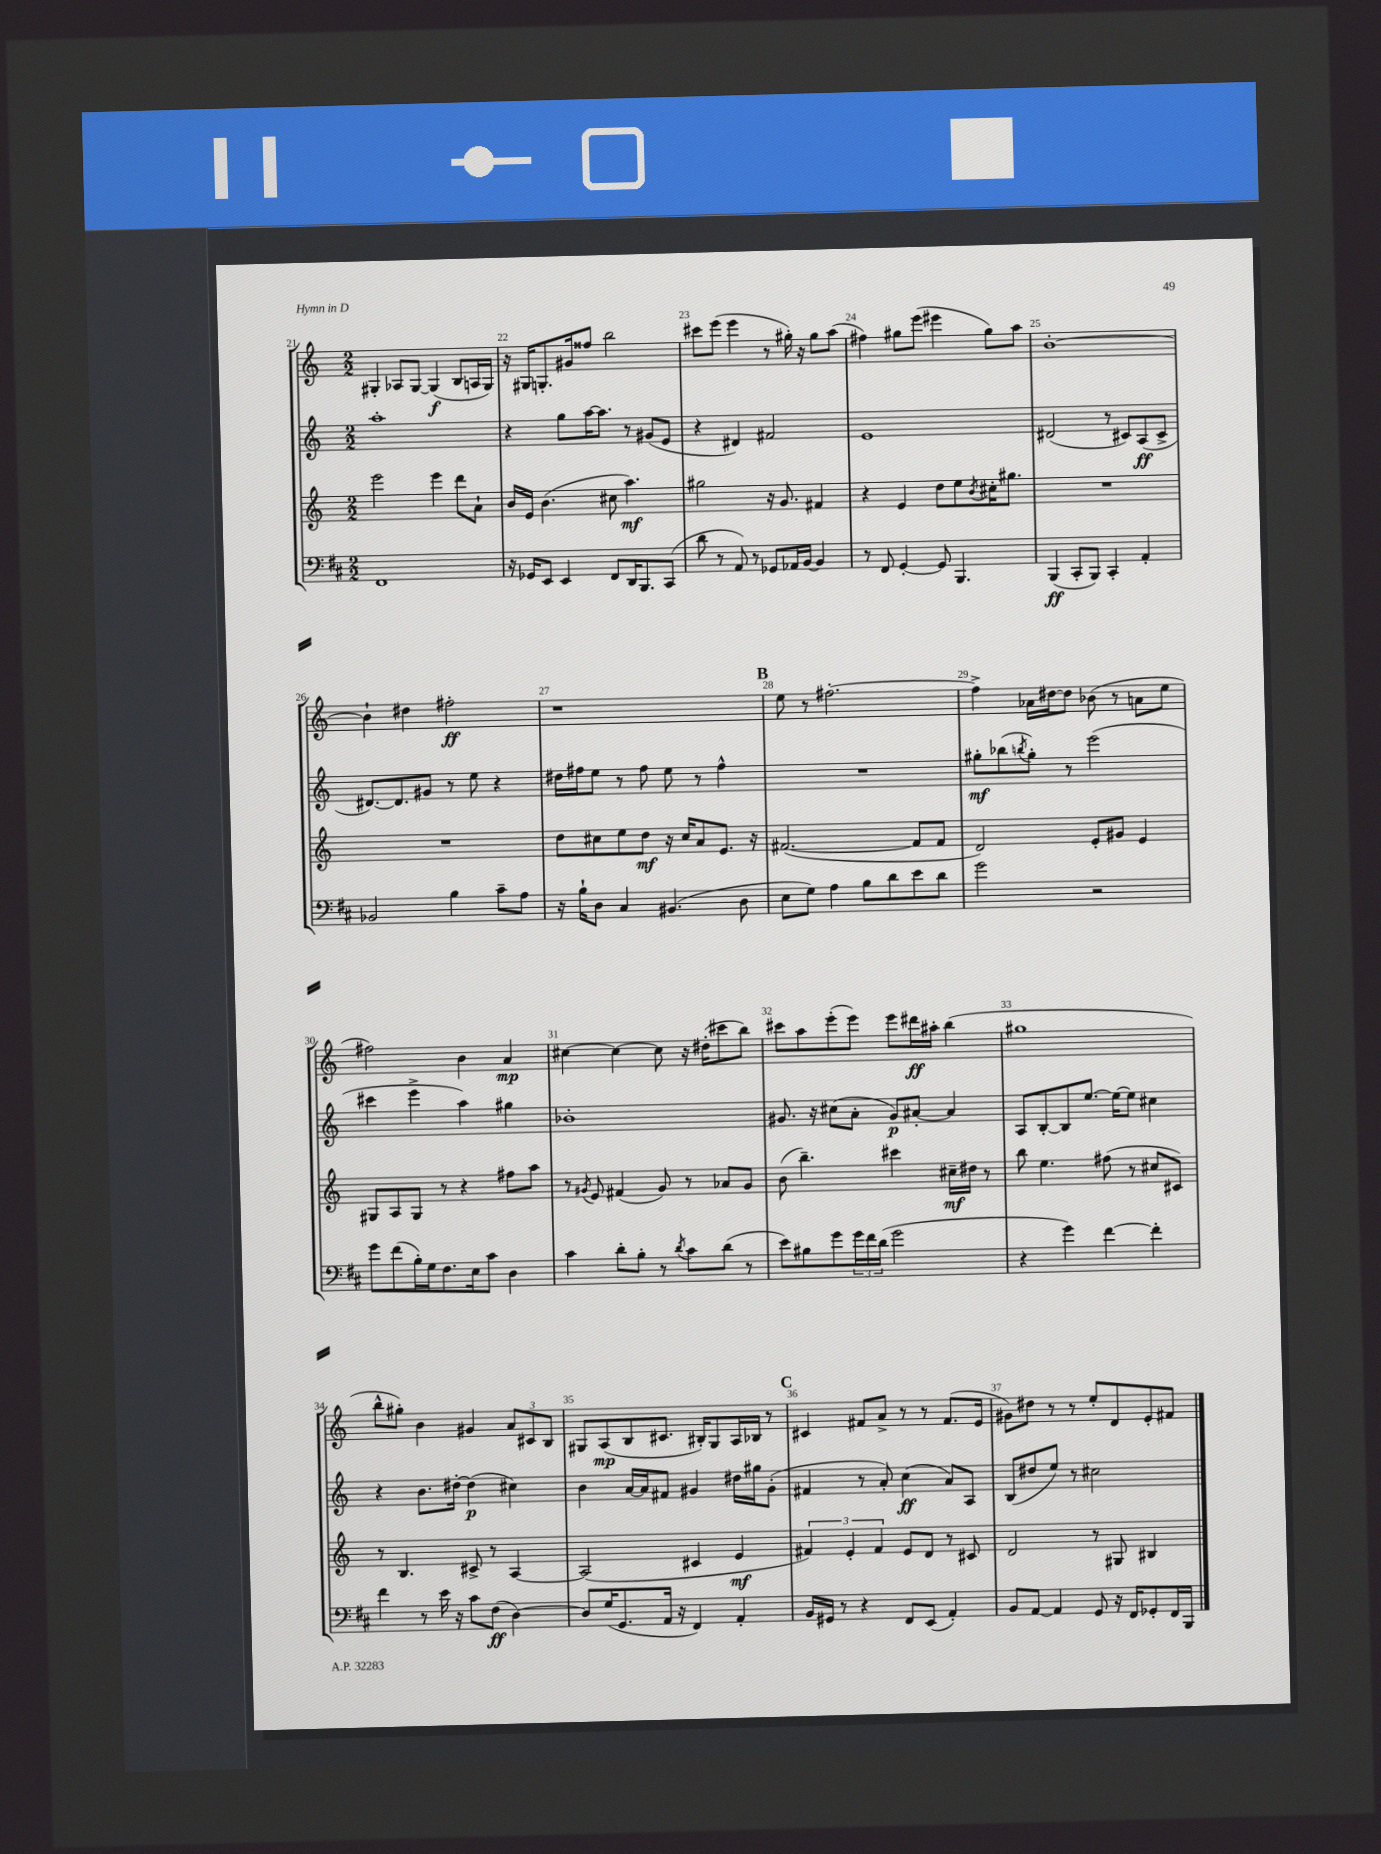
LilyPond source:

<<
\new StaffGroup <<
\new Staff = "s0" {
    \clef treble \key c \major \numericTimeSignature \time 2/2
    gis4-. aes8 gis8~ gis4\f( b8 a16 gis16) |
    r16 gis16 g8.-. gis'16 fisis''8 b''2 |
    cis'''8 e'''8( e'''4 r8 gis''16-.) r16 gis''8 a''8( |
    fis''4) gis''8 e'''8( eis'''4 gis''8) a''8 |
    b'1~-. |
    b'4-! dis''4 fis''2-.\ff |
    r1 |
    \mark \markup { \bold "B" } e''8 r8 fis''2.~-. |
    fis''4-> aes'16 dis''16~ dis''8 bes'8( r8 a'8 e''8 |
    fis''2) b'4 a'4\mp |
    cis''4~ cis''4~ cis''8 r16 dis''16-.( cis'''8 b''8) |
    cis'''8 a''8 e'''8-.( e'''8) e'''8 dis'''16\ff ais''16-. b''4( |
    gis''1 |
    b''8-^ gis''8-.) b'4 gis'4 \tuplet 3/2 { a'8 cis'8 b8 } |
    gis8 a8\mp( b8 cis'8. bis16-.) gis8 a16 bes16 r8 |
    \mark \markup { \bold "C" } cis'4 fis'8 a'8-> r8 r8 fis'8.( e'16 |
    gis'8) dis''8 r8 r8 e''8-. d'8 e'8-. fis'8 \bar "|." |
}
\new Staff = "s1" {
    \clef treble \key c \major \numericTimeSignature \time 2/2
    a''1-. |
    r4 g''8 a''16~ a''8. r8 gis'8( e'8 |
    r4 dis'4) fis'2 |
    e'1 |
    dis'2( r8 cis'8) a8\ff( cis'8-> |
    dis'8.~) dis'8. gis'8 r8 e''8 r4 |
    dis''16 fis''16 e''8 r8 fis''8 e''8 r8 fis''4-^ |
    \mark \markup { \bold "B" } R1 |
    gis''8-.\mf bes''8( \acciaccatura { b''8 } gis''8-.) r8 e'''2( |
    cis'''4 e'''4-> a''4) gis''4 |
    bes'1-. |
    gis'8. r16 cis''8( a'8-. gis'8\p) ais'8~-. ais'4 |
    a8 b8~-. b8 e''8.~ e''16~ e''8 cis''4 |
    r4 b'8. dis''16~-. dis''4\p( cis''4) |
    b'4 a'16~ a'16 fis'8 gis'4 dis''16 gis''16 gis'8-.( |
    \mark \markup { \bold "C" } fis'4 r8 a'8-.) c''4\ff( a'8) a8 |
    b8( dis''8 e''8) r8 cis''2 \bar "|." |
}
\new Staff = "s2" {
    \clef treble \key c \major \numericTimeSignature \time 2/2
    e'''2 e'''4 d'''8 a'8-! |
    b'16 e'16 b'4.( cis''8 a''4.\mf) |
    gis''2 r16 g'8. fis'4 |
    r4 e'4 d''8 e''8 \acciaccatura { b'8 } cis''16-. gis''8. |
    R1 |
    R1 |
    d''8 cis''8 e''8 d''8\mf r16 cis''16 a'8 e'8. r16 |
    \mark \markup { \bold "B" } fis'2.~( fis'8 fis'8 |
    d'2) e'8-. gis'8 e'4 |
    gis8 a8 gis8 r8 r4 fis''8 a''8 |
    r8 \acciaccatura { gis'8 } e'8 fis'4( gis'8) r8 aes'8 gis'8 |
    b'8( b''4.--) cis'''4 cis''16--\mf dis''16 r8 |
    b''8 e''4. fis''8( r8 cis''8 cis'8) |
    r8 b4. cis'8-> r8 a4~ |
    a2( cis'4 e'4\mf |
    \mark \markup { \bold "C" } \tuplet 3/2 { fis'4) e'4-. fis'4 } e'8 d'8 r8 cis'8 |
    d'2 r8 gis8 bis4 \bar "|." |
}
\new Staff = "s3" {
    \clef bass \key d \major \numericTimeSignature \time 2/2
    fis,1 |
    r16 ges,16 e,8 e,4 fis,8 d,16 b,,8. cis,8( |
    d'8 r8 a,8) r8 ges,8 aes,16 b,16~ b,4 |
    r8 fis,8 g,4~-. g,8 b,,4. |
    b,,4\ff( cis,8-. b,,8) cis,4-. a,4-. |
    bes,2 b4 cis'8-- a8 |
    r16 b16-! d8 cis4 bis,4.( d8 |
    \mark \markup { \bold "B" } e8 g8) a4 b8 d'8 e'8 d'8 |
    g'2 r2 |
    g'8 fis'8( b16-.) g16 fis8. e16 cis'8 d4 |
    cis'4 d'8-. b8-. r8 \acciaccatura { d'8 } cis'8 d'8( r8 |
    e'8) bis8 g'8 \tuplet 3/2 { g'16 fis'16 d'16( } g'2 |
    r4 g'4) fis'4~ fis'4-. |
    fis'4 r8 e'16 r16 cis'8 fis8\ff( d4~) |
    d8 g16( g,8. a,16 r16 fis,4) a,4-. |
    \mark \markup { \bold "C" } b,16 gis,16 r8 r4 fis,8 e,8( a,4-.) |
    b,8 a,8~ a,4 g,8 r16 fis,16 ges,8-. fis,16 b,,16 \bar "|." |
}
>>
>>
\layout { \context { \Score currentBarNumber = #21 \override BarNumber.break-visibility = ##(#f #t #t) barNumberVisibility = #all-bar-numbers-visible } }
